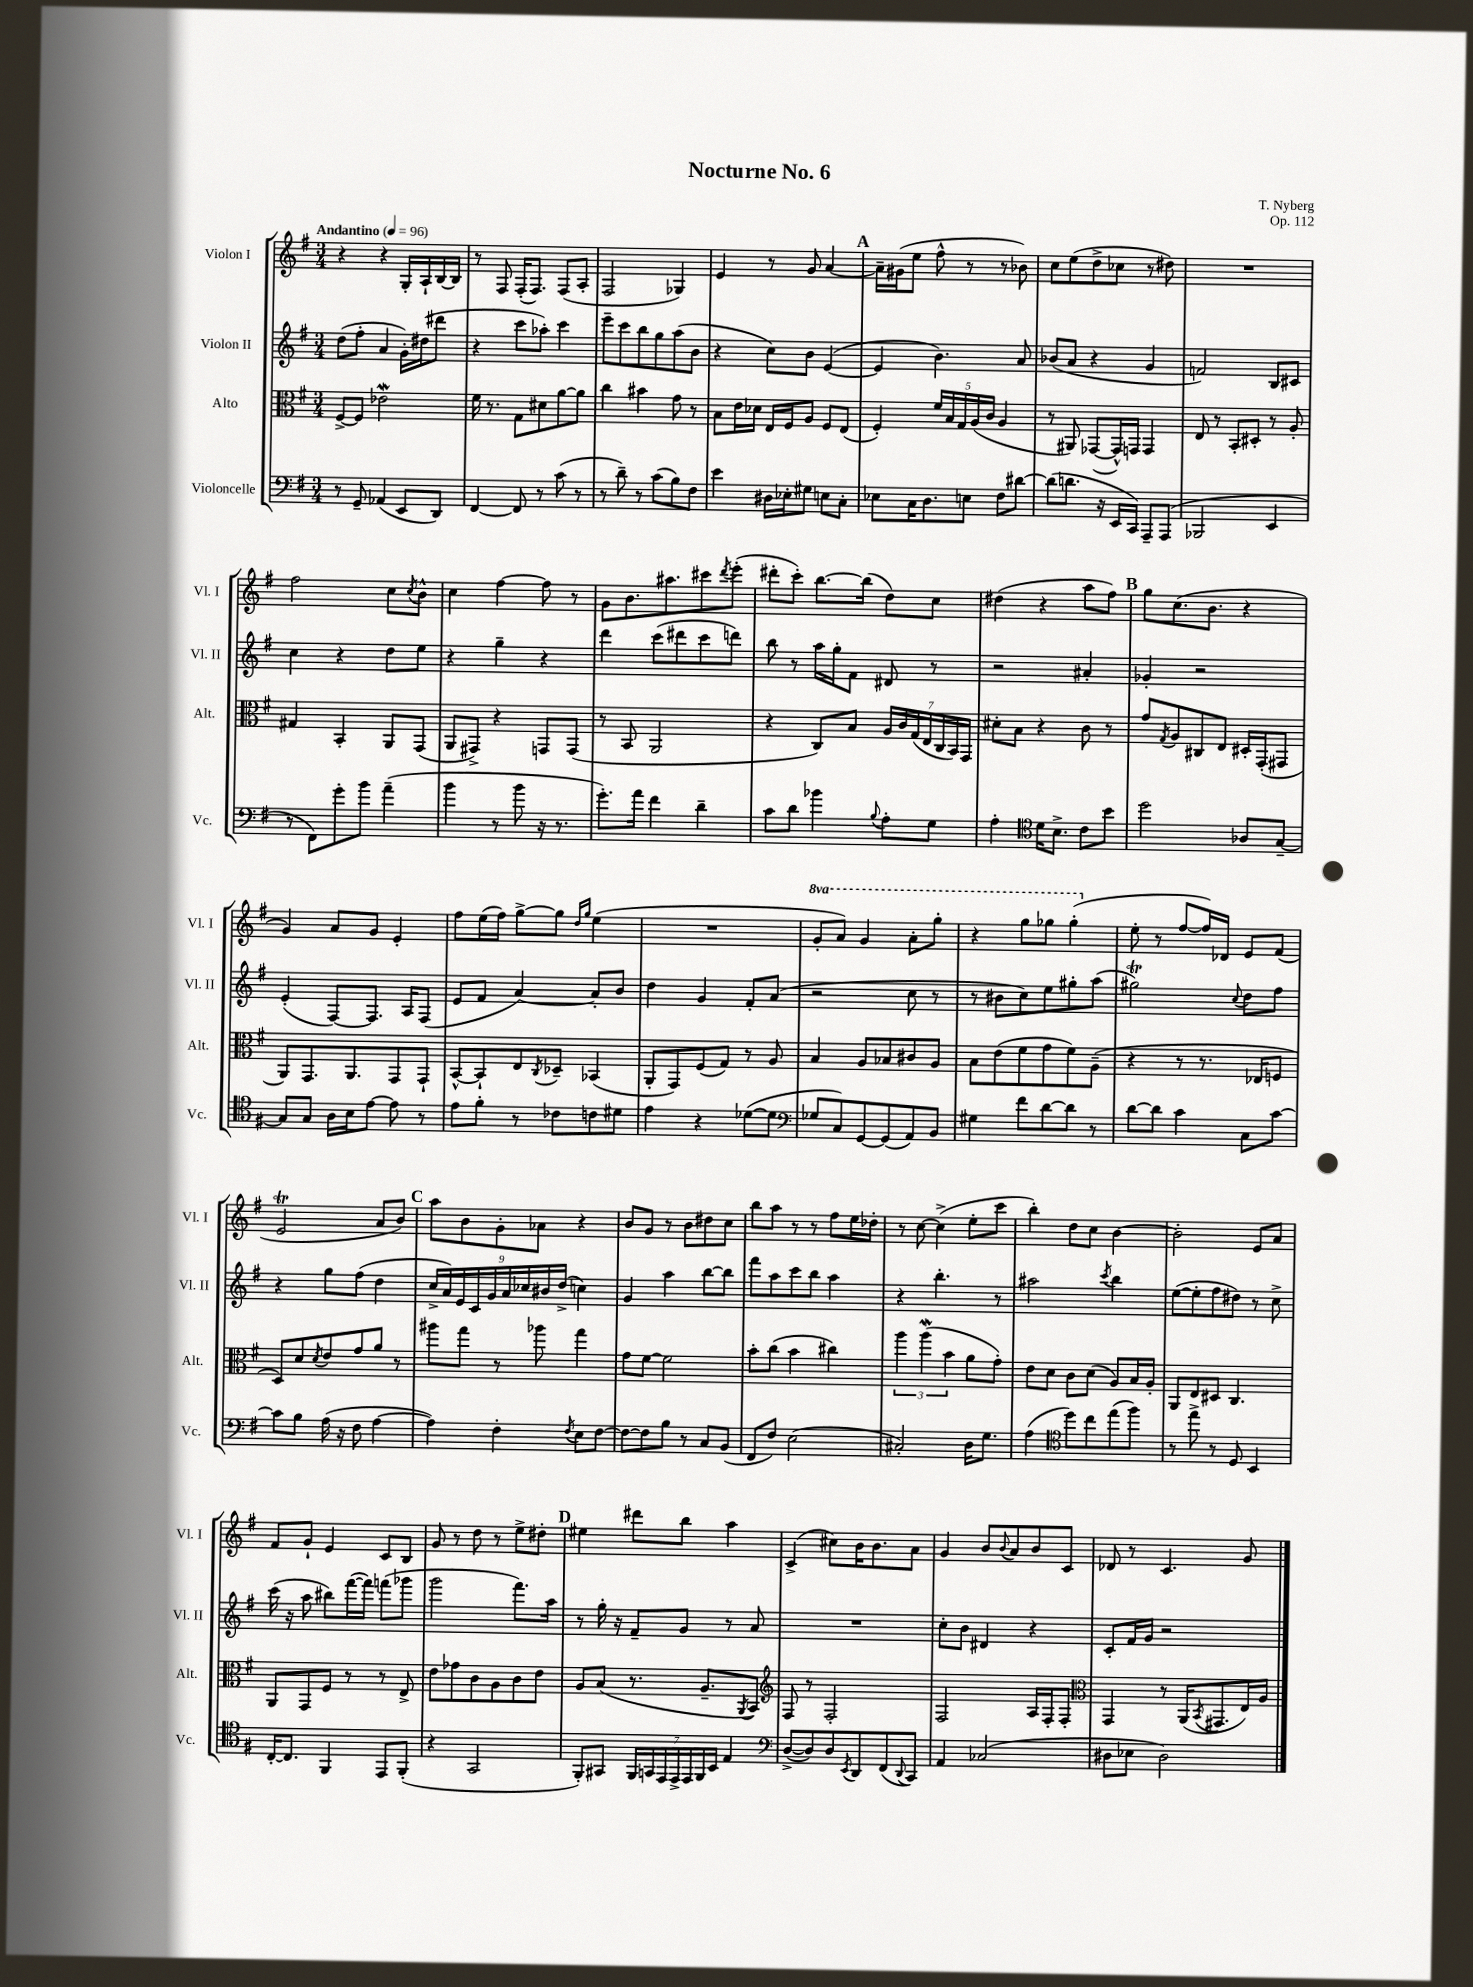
\header { title = "Nocturne No. 6" composer = "T. Nyberg" opus = "Op. 112" }
<<
\new StaffGroup <<
\new Staff = "s0" \with { instrumentName = "Violon I" shortInstrumentName = "Vl. I" } {
    \clef treble \key g \major \numericTimeSignature \time 3/4 \set Staff.ottavationMarkups = #ottavation-simple-ordinals \tempo "Andantino" 4 = 96
    r4 r4 g16-. a16-! b16~ b16 |
    r8 fis8 fis16-.( fis8.) fis8( a8-. |
    fis2 ges4) |
    e'4 r8 g'8 a'4~ |
    \mark \markup { \bold "A" } a'16-- gis'16( e''8 fis''8-^ r8 r8 bes'8) |
    c''8 e''8( d''8-> ces''8 r8 dis''8) |
    R2. |
    fis''2 c''8 \acciaccatura { c''8 } b'8-^ |
    c''4 fis''4~ fis''8 r8 |
    g'8 b'8. ais''8. cis'''8 \acciaccatura { d'''8 } e'''8-.( |
    dis'''8-. c'''8-.) b''8.~ b''16( d''8) c''8 |
    dis''4( r4 a''8 fis''8) |
    \mark \markup { \bold "B" } g''8 c''8.( b'8. r4 |
    g'4) a'8 g'8 e'4-. |
    fis''8 e''16( fis''16) g''8~-> g''8 \grace { d''16 g''16 } e''4( |
    R2. |
    \ottava #1 g''8-. a''8) g''4 a''8-. g'''8-. |
    r4 g'''8 ges'''8 ges'''4-.( \ottava #0 |
    e''8-. r8 fis''8~ fis''16) des'16 e'8 fis'8( |
    e'2\trill a'8 b'8) |
    \mark \markup { \bold "C" } a''8 b'8 g'8-. aes'8 r4 |
    b'8 g'8 r8 b'8 dis''8 c''8 |
    b''8 a''8 r8 r8 fis''8 e''16 des''16-. |
    r8 c''8~ c''4->( e''8-. c'''8 |
    b''4-.) d''8 c''8 b'4~ |
    b'2-. e'8 a'8 |
    fis'8 g'8-! e'4 c'8 b8 |
    g'8 r8 d''8 r8 e''8-> dis''8-. |
    \mark \markup { \bold "D" } eis''4 dis'''8 b''8 a''4 |
    c'4->( cis''8) b'16 b'8. a'8 |
    g'4 b'8 \appoggiatura { b'8 } a'8 b'8 c'8 |
    des'8 r8 c'4. g'8 \bar "|." |
}
\new Staff = "s1" \with { instrumentName = "Violon II" shortInstrumentName = "Vl. II" } {
    \clef treble \key g \major \numericTimeSignature \time 3/4
    d''8( fis''8-. a'4 g'16-.) dis''16( dis'''8 |
    r4 c'''8 aes''8-.) c'''4 |
    e'''8-- c'''8 b''8 g''8 a''8( b'8 |
    r4 c''8) b'8 e'4~( |
    \mark \markup { \bold "A" } e'4 b'4.) a'8 |
    bes'8( a'8 r4 g'4 |
    f'2) b8 cis'8 |
    c''4 r4 d''8 e''8 |
    r4 g''4-- r4 |
    d'''4 c'''8( dis'''8 c'''8 d'''8) |
    b''8 r8 a''16 g''16-. fis'8 dis'8 r8 |
    r2 ais'4-. |
    \mark \markup { \bold "B" } ges'4-. r2 |
    e'4-.( fis8~) fis8. a16 fis8( |
    e'8 fis'8 a'4~) a'8-. b'8 |
    d''4 g'4 fis'8-. a'8( |
    r2 c''8 r8 |
    r8 bis'8 c''8) e''8 gis''8-. a''8( |
    gis''2\trill) \appoggiatura { c''8 } d''8 fis''8 |
    r4 g''8 fis''8( d''4 |
    \mark \markup { \bold "C" } \tuplet 9/8 { c''16-> a'16) e'16 c'16 g'16 a'16 ces''16 bis'16 d''16->( } c''4) |
    g'4 a''4 b''8~ b''8 |
    fis'''8 a''8 c'''8 b''8 a''4 |
    r4 b''4.-. r8 |
    ais''2 \acciaccatura { c'''8 } b''4 |
    e''8~( e''8-. fis''8 dis''8) r8 c''8-> |
    c'''16( r16 a''8 bis''8) fis'''16~( fis'''16) f'''8( ges'''8 |
    g'''2 fis'''8.) a''16 |
    \mark \markup { \bold "D" } r8 g''16-. r16 fis'8-- g'8 r8 a'8 |
    R2. |
    c''8-. b'8 dis'4 r4 |
    c'8-. fis'16 g'16 r2 \bar "|." |
}
\new Staff = "s2" \with { instrumentName = "Alto" shortInstrumentName = "Alt." } {
    \clef alto \key g \major \numericTimeSignature \time 3/4
    fis8~-> fis8 ees'2\mordent |
    fis'16 r8. g8 dis'8 a'8~ a'8 |
    c''4 bis'4 g'8 r8 |
    b8 e'16 des'16 e16 fis16 a8 fis8 e8( |
    \mark \markup { \bold "A" } fis4-.) \tuplet 5/4 { fis'16 b16 g16 a16( c'16 } a4 |
    r8 ais,8) ges,8~( ges,16-^) g,16 g,4 |
    e8 r8 b,8-. dis8-. r8 a8-. |
    gis4 b,4-. a,8 g,8( |
    a,8 gis,8->) r4 g,8 g,8( |
    r8 b,8 a,2 |
    r4 c8) b8 \tuplet 7/4 { a16 c'16 g16( e16 c16 b,16) g,16 } |
    dis'8-. b8 r4 c'8 r8 |
    \mark \markup { \bold "B" } g'8 \acciaccatura { g8 } a8 cis8 e8 dis16-. g,16-.( gis,8 |
    a,8) g,8. a,8. g,8 g,8-! |
    b,8~-^ b,8-! e8 \acciaccatura { c8 } des8-- bes,4( |
    a,8-. g,8) fis8( g8) r8 a8 |
    b4 a8 bes8 cis'8 a8 |
    b8 e'8( fis'8 g'8 fis'8) a8--( |
    r4 r8 r8. ees16 f8 |
    d8) d'8 \acciaccatura { d'8 } e'8 g'8 a'8 r8 |
    \mark \markup { \bold "C" } ais''8 g''8 r8 aes''8 g''4 |
    g'8 fis'8~ fis'2 |
    b'8-. c''8( b'4 cis''4) |
    \tuplet 3/2 { a''4 a''4\mordent( b'4 } a'8 g'8-.) |
    e'8 d'8 c'8 d'8( a8) b16 a16-. |
    a,8 e8 dis8 c4. |
    a,8 g,8 fis8 r8 r8 e8-> |
    e'8 ges'8 c'8 a8 c'8 e'8 |
    \mark \markup { \bold "D" } a8 b8( r8. a8.-- \acciaccatura { a,8 } b,8) |
    \clef treble fis8 r8 fis2-. |
    fis2 a16 fis16-. fis8-. |
    \clef alto g,4 r8 a,16( \acciaccatura { b,8 } gis,8. e16) a16 \bar "|." |
}
\new Staff = "s3" \with { instrumentName = "Violoncelle" shortInstrumentName = "Vc." } {
    \clef bass \key g \major \numericTimeSignature \time 3/4
    r8 g,8-- aes,4( e,8 d,8) |
    fis,4~ fis,8 r8 c'8( r8 |
    r8 d'8--) r8 c'8( b8) fis8 |
    e'4 dis16 ees16-. gis8 e8 c8-. |
    \mark \markup { \bold "A" } ees8 c16 d8. e8 fis8 dis'8~ |
    dis'8( d'8. r16 e,16 c,16) a,,8-- a,,8( |
    bes,,2 e,4 |
    r8 fis,8) g'8-. b'8 a'4--( |
    b'4 r8 b'8 r16 r8. |
    g'8.-.) a'16 fis'4 d'4-- |
    c'8 d'8 bes'4 \appoggiatura { b8 } a8-. g8 |
    a4-. \clef tenor d'16 b8.-> c'8 b'8 |
    \mark \markup { \bold "B" } d''2 aes8 g8~-- |
    g8 g8 a16 b16 e'8~ e'8 r8 |
    e'8 fis'8-. r8 ces'8 c'8 dis'8 |
    e'4 r4 des'8~( des'8 |
    \clef bass ges8 c8) g,8~ g,8( a,8) b,8 |
    gis4 fis'8 d'8~ d'8 r8 |
    d'8~ d'8 c'4 c8 c'8~ |
    c'8 b8 a16( r16 fis8 a4~ |
    \mark \markup { \bold "C" } a4) fis4-. \acciaccatura { fis8 } e8 fis8~ |
    fis8~ fis8 b8 r8 c8 b,8( |
    fis,8 fis8) e2( |
    cis2-.) d16 g8. |
    a4( \clef tenor d''8) c''8 e''8( fis''8) |
    r8 e''8-> r8 d8 b,4 |
    c16~-. c8. fis,4 e,8 fis,8-.( |
    r4 g,2 |
    \mark \markup { \bold "D" } fis,8-.) gis,8 \tuplet 7/4 { fis,16 g,16 e,16 e,16-> e,16 fis,16 b,16 } e4 |
    \clef bass d8~->( d8) d8 \acciaccatura { e,8 } d,8 fis,8( \appoggiatura { d,8 } c,8) |
    a,4 ces2( |
    dis8 ees8 dis2) \bar "|." |
}
>>
>>
\layout { \context { \Score \remove "Bar_number_engraver" } }
